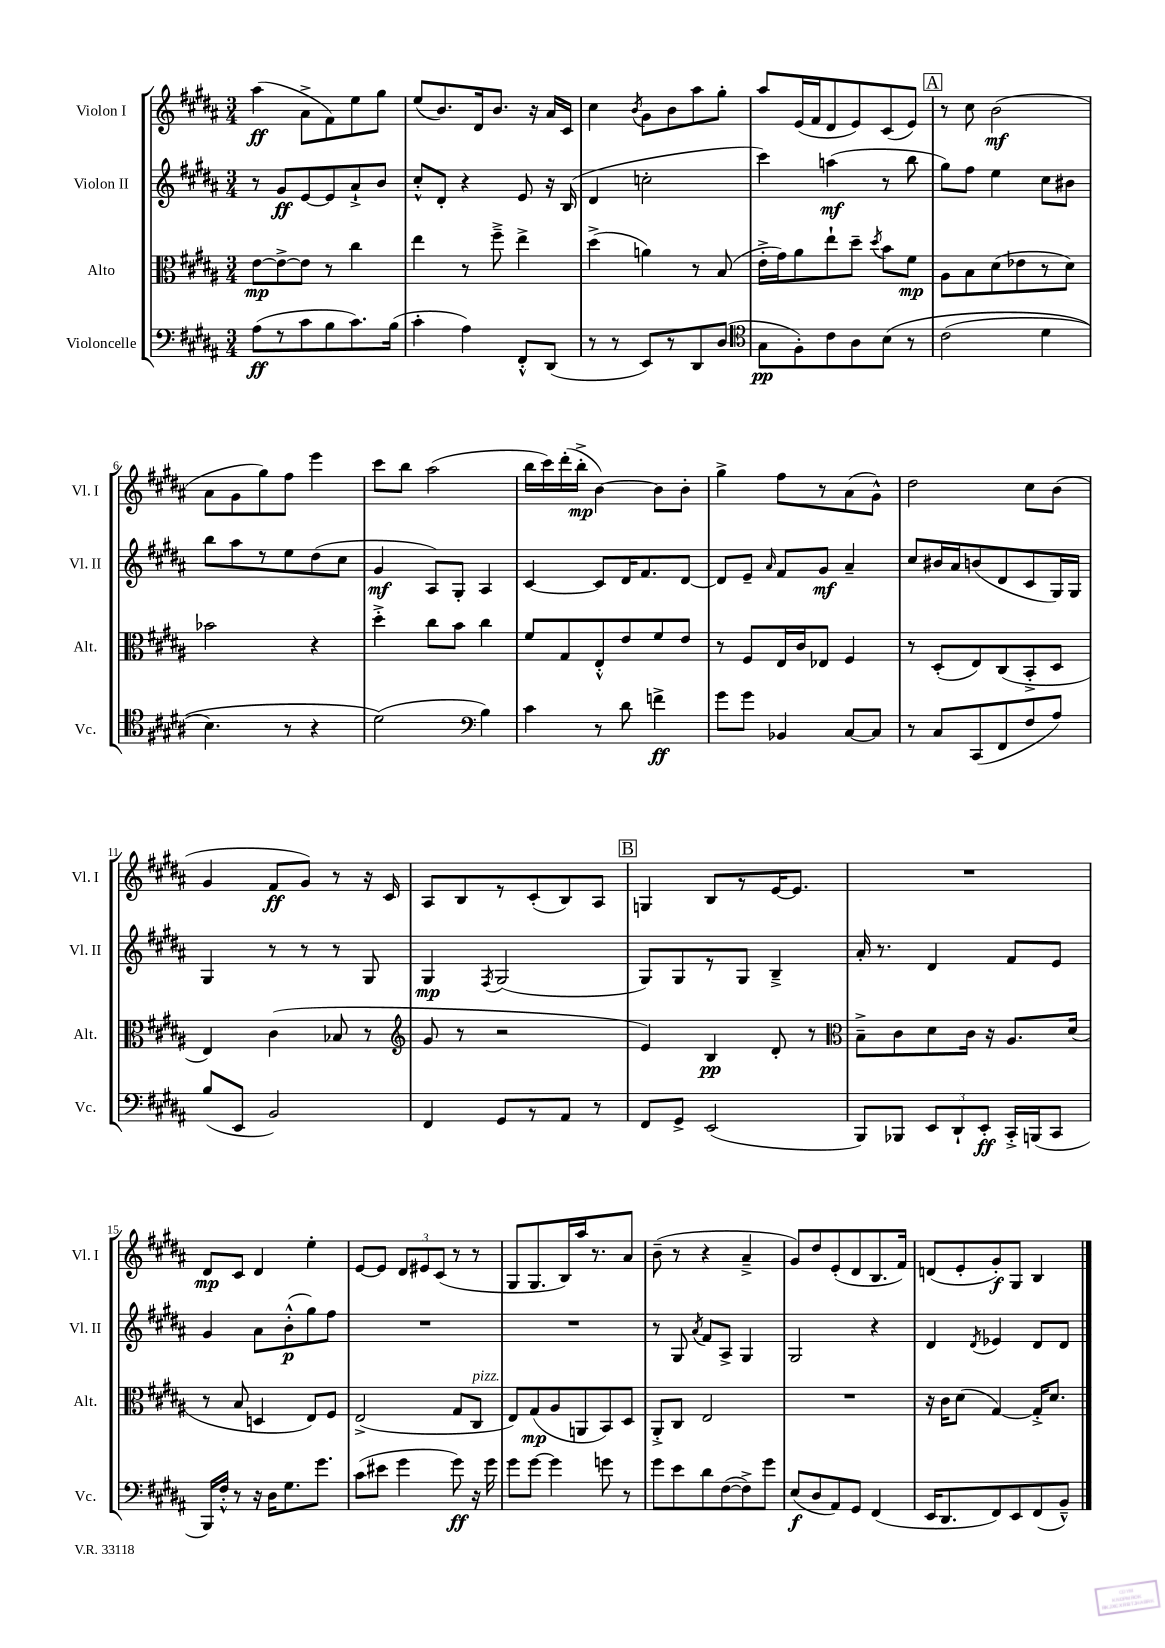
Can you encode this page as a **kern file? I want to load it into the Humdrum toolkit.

**kern	**kern	**kern	**kern
*staff4	*staff3	*staff2	*staff1
*clefF4	*clefC3	*clefG2	*clefG2
*k[f#c#g#d#a#]	*k[f#c#g#d#a#]	*k[f#c#g#d#a#]	*k[f#c#g#d#a#]
*M3/4	*M3/4	*M3/4	*M3/4
(8A#	[8e	8r	(4aa#
8r	8e^_	8g#	.
8c#	8e]	[8e	8a#^
8B	8r	8e]	8f#)
8.c#)	4cc#	8a#`^	8ee
.	.	8b	8gg#
(16B	.	.	.
=	=	=	=
4c#'	4ee	8cc#'^^	(8ee
.	.	8d#'	8.b)
4A#)	8r	4r	.
.	.	.	16d#
.	8ff#~^	.	8.b
8FF#'^^	4ee^	8e	.
.	.	.	16r
(8DD#	.	16r	16a#
.	.	(16B	16c#
=	=	=	=
8r	(4dd#^	4d#	4cc#
8r	.	.	.
.	.	.	8qb
8EE)	4a)	2cc'	8g#
8r	.	.	8b
8DD#	8r	.	8aa#
(8D#	(8B	.	8gg#'
=	=	=	=
*clefC4	*	*	*
8G#	16e'^	4ccc#)	8aa#
.	16g#)	.	.
8F#')	8a#	.	(16e
.	.	.	16f#
8c#	8ee`	(4aa	8d#
8A#	8dd#~	.	8e)
.	8qdd#	.	.
&(8B	8b	8r	(8c#
8r	8f#	8bb	8e)
=	=	=	=
(2c#	8A#	8gg#)	8r
.	8B	8ff#	8cc#
.	(8d#	4ee	(2b
.	8e-	.	.
4d#	8r	8cc#	.
.	8d#)	8b#	.
=	=	=	=
4.B)	2b-	8bb	8a#
.	.	8aa#	8g#
.	.	8r	8gg#)
8r	.	8ee	8ff#
4r	4r	(8dd#	4eee
.	.	8cc#	.
=	=	=	=
(2d#&)	4dd#'^	4g#	8ccc#
.	.	.	8bb
.	8cc#	8A#)	(2aa#
.	8b	8G#'	.
*clefF4	*	*	*
4B)	4cc#	4A#	.
=	=	=	=
4c#	8f#	[4c#	16bb
.	.	.	16ccc#)
.	8G#	.	(16ddd#'
.	.	.	16bb'^
8r	8E'^^	8c#]	[4b)
8d#	8e	16d#	.
.	.	8.f#	.
4f^	8f#	.	8b]
.	8e	[8d#	8b'
=	=	=	=
8g#	8r	8d#]	4gg#^
8g#	8F#	8e~	.
.	.	16qqa#	.
4BB-	16E	8f#	8ff#
.	16c#	.	.
.	8E-	8g#	8r
[8C#	4F#	4a#~	(8a#
8C#]	.	.	8g#^^)
=	=	=	=
8r	8r	8cc#	2dd#
8C#	(8D#'	16b#	.
.	.	16a#	.
(8CC#	8E)	(8b	.
8FF#	(8C#	8d#	.
8F#	8BB'^	8c#	8cc#
8A#)	8D#	16G#)	(8b
.	.	16G#	.
=	=	=	=
(8B	4E)	4G#	4g#
8EE	.	.	.
2BB)	(4c#	8r	8f#
.	.	8r	8g#)
.	8B-	8r	8r
.	8r	8G#	16r
.	.	.	16c#
=	=	=	=
*	*clefG2	*	*
4FF#	8g#	4G#	8A#
.	8r	.	8B
.	.	8qF#	.
8GG#	2r	(2G#	8r
8r	.	.	(8c#'
8AA#	.	.	8B)
8r	.	.	8A#
=	=	=	=
8FF#	4e)	8G#)	4G
8GG#^	.	8G#	.
(2EE	4B	8r	8B
.	.	8G#	8r
.	8d#'	4B~^	[16e
.	.	.	8.e]
.	8r	.	.
=	=	=	=
*	*clefC3	*	*
8BBB)	8B~^	16a#'	2.r
.	.	8.r	.
8BBB-	8c#	.	.
12EE	8d#	4d#	.
12DD#`	.	.	.
.	16c#	.	.
12EE'	.	.	.
.	16r	.	.
16CC#'^	8.A#	8f#	.
(16BBB	.	.	.
8CC#	.	8e	.
.	(16d#	.	.
=	=	=	=
16BBB)	8r	4g#	8d#
16F#'^^	.	.	.
8r	8B	.	8c#
16r	4D	8a#	4d#
16D#	.	.	.
8.G#	.	(8b'^^	.
.	8E)	8gg#)	4ee'
8.g#	.	.	.
.	8F#	8ff#	.
=	=	=	=
(8c#	(2E^	2.r	[8e
8e#	.	.	8e]
4g#	.	.	12d#
.	.	.	12e#
.	.	.	(12c#
8g#)	8G#	.	8r
16r	8C#	.	8r
16g#	.	.	.
=	=	=	=
8g#	8E)	2.r	8G#
[8g#	(8G#	.	8.G#
4g#]	8A#	.	.
.	.	.	16B)
.	8AA	.	16aa#
.	.	.	8.r
8g	8BB)	.	.
8r	8D#	.	8a#
=	=	=	=
8g#	8AA#'^	8r	(8b~
8e	8C#	8G#	8r
.	.	8qa#	.
8d#	2E	8f#	4r
([8F#	.	8A#^	.
8F#^])	.	4G#	4a#~^
8g#	.	.	.
=	=	=	=
(8E	2.r	2G#	8g#)
8D#	.	.	8dd#
8AA#)	.	.	(8e'
8GG#	.	.	8d#
(4FF#	.	4r	8.B
.	.	.	16f#)
=	=	=	=
16EE	16r	4d#	(8d
8.DD#	16c#	.	.
.	(8d#	.	8e'
.	.	8qd#	.
8FF#)	[4G#)	4e-	8g#')
8EE	.	.	8G#
(8FF#	16G#'^]	8d#	4B
.	8.d#	.	.
8BB~^^)	.	8d#	.
==	==	==	==
*-	*-	*-	*-
